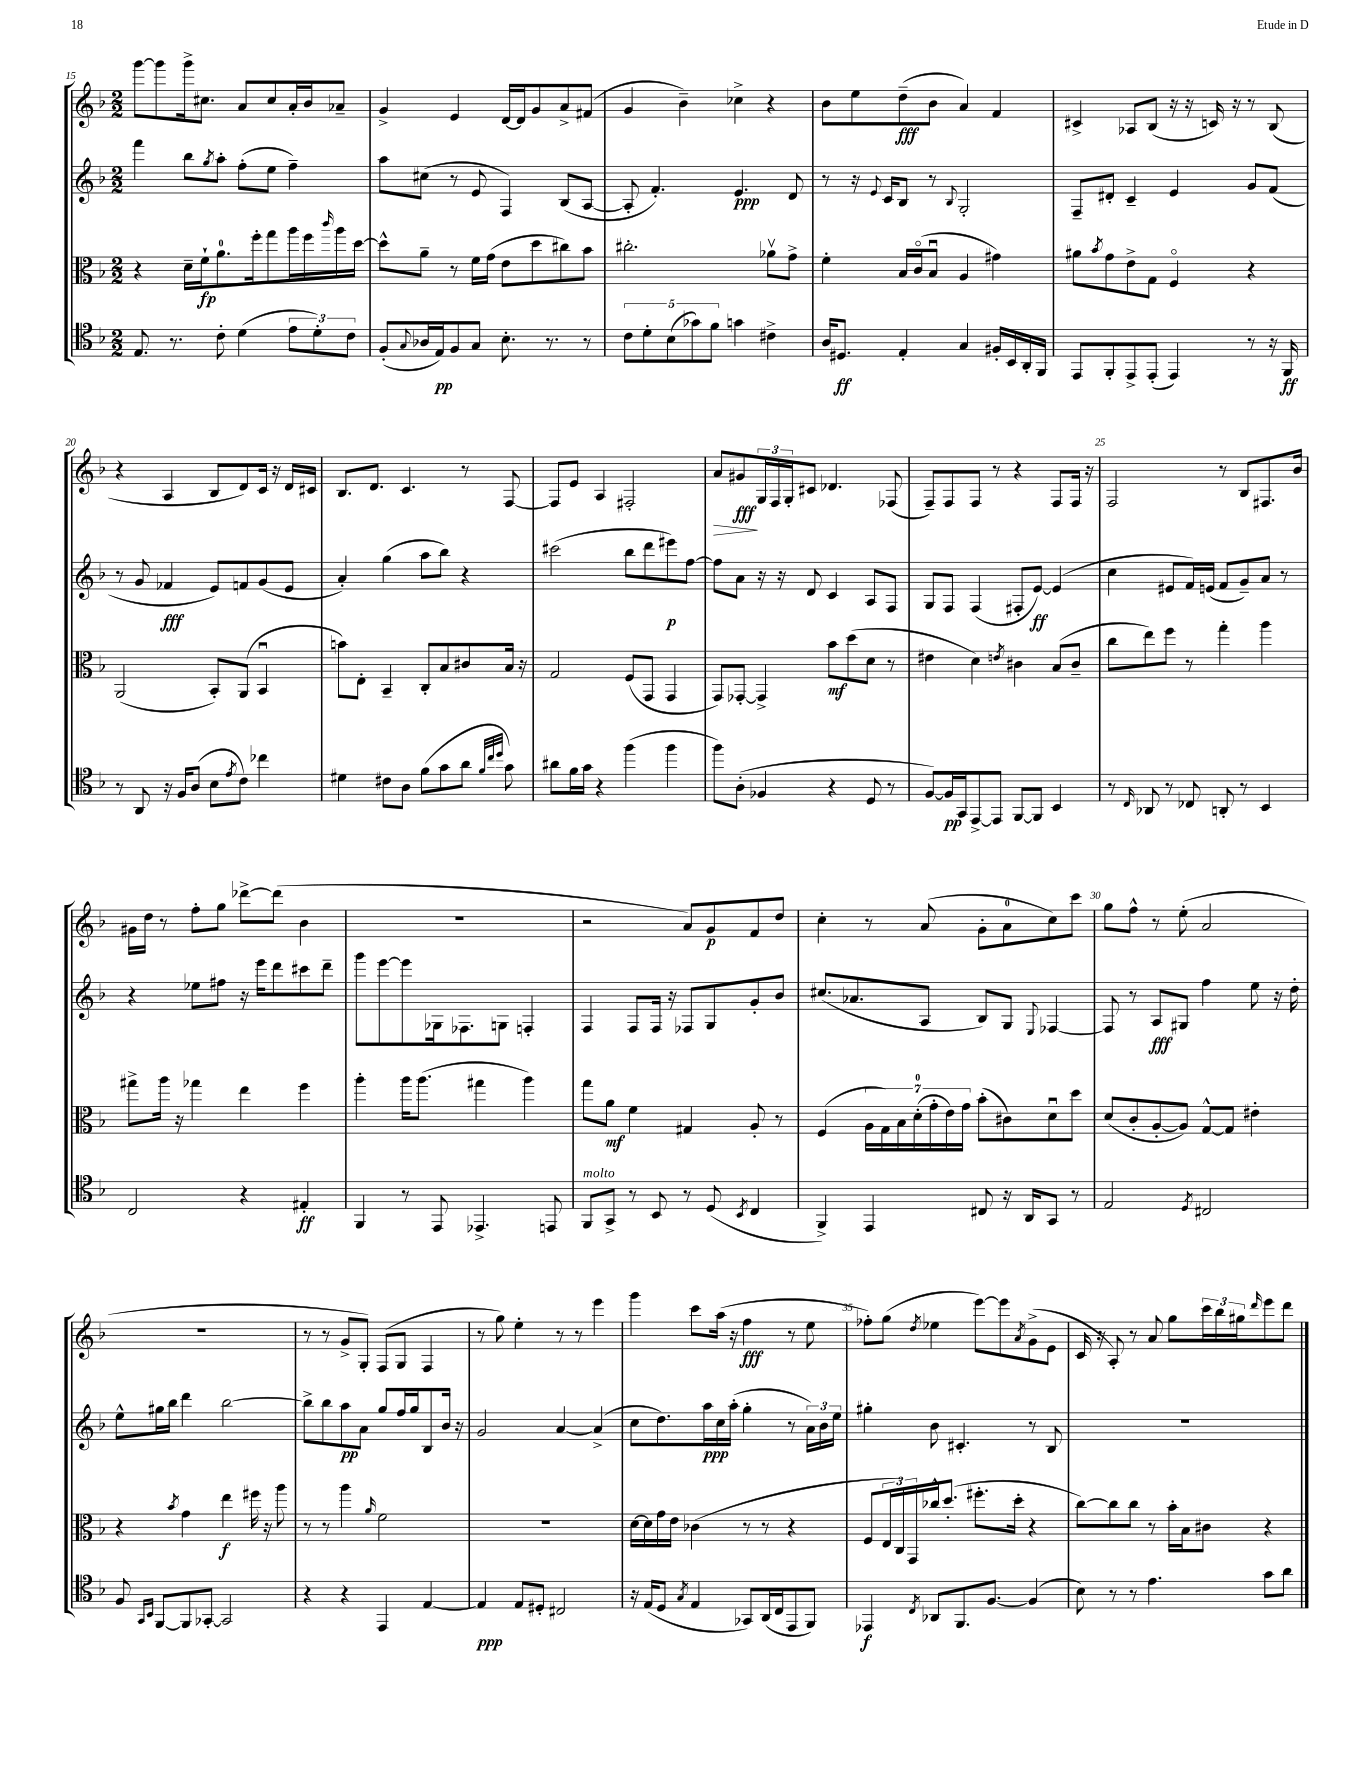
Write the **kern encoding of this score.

**kern	**kern	**kern	**kern
*staff4	*staff3	*staff2	*staff1
*clefC4	*clefC3	*clefG2	*clefG2
*k[b-]	*k[b-]	*k[b-]	*k[b-]
*M2/2	*M2/2	*M2/2	*M2/2
8.E	4r	4fff	[8ggg
.	.	.	8ggg]
8.r	.	.	.
.	16d~	8bb-	16ggg^
.	16f`	.	8.cc#
.	.	8qgg	.
8c'	8.a	8aa'	.
(4d	.	(8ff'	8a
.	16ff'	.	.
.	8gg	8ee	8cc#
12e	16aa	4ff~)	16a'
.	16ff	.	16b-
12d')	.	.	.
.	16qqccc	.	.
.	16aa	.	8a-~
12c	.	.	.
.	[16dd	.	.
=	=	=	=
(8F'	8dd^^]	8aa	4g^
8qqG	.	.	.
16A-	8a~	(8cc#	.
16E)	.	.	.
8F	8r	8r	4e
8G	16f	8e	.
.	(16g	.	.
8.B-'	8e	4F)	[16d
.	.	.	16d]
.	8dd	.	8g
8.r	.	.	.
.	8cc#)	(8B-	8a^
8r	8b-	[8A	(8f#
=	=	=	=
10c	2.cc#'	8A']	4g
10d'	.	.	.
.	.	4.f')	.
(10B-	.	.	.
.	.	.	4b-~)
10g-)	.	.	.
10f	.	.	.
4g	.	4.e	4cc-^
4c#^	8a-v	.	4r
.	8g^	8d	.
=	=	=	=
16A	4f'	8r	8b-
8.D#	.	.	.
.	.	16r	8ee
.	.	8qqe	.
.	.	16c	.
4E'	16B-	8B-	(8dd~
.	(16co	.	.
.	8B-u	8r	8b-
.	.	8qqB-	.
4G	4A	2G'	4a)
16F#'	4g#)	.	4f
16BB-	.	.	.
16AA'	.	.	.
16FF	.	.	.
=	=	=	=
8EE	8a#	8F~	4c#^
.	8qb-	.	.
8FF'	8g	8d#'	.
8EE^	8e^	4c~	8A-
(8EE'	8G	.	(8B-
4EE)	4Fo	4e	16r
.	.	.	16r
.	.	.	16c)
.	.	.	16r
8r	4r	8g	8r
16r	.	(8f	(8B-
16FF	.	.	.
=	=	=	=
8r	(2AA	8r	4r
8AA	.	8g	.
16r	.	4f-	4A
16F	.	.	.
(8A	.	.	.
8B-	8BB-')	8e)	8B-
8qe	.	.	.
8c)	(8AA	8f	8d)
4cc-	4BB-u	(8g	16c
.	.	.	16r
.	.	8e	16d
.	.	.	16c#
=	=	=	=
4d#	8b)	4a')	8.B-
.	8E'	.	.
.	.	.	8.d
8c#	4BB-~	(4gg	.
8A	.	.	4.c
(8f	8C'	8aa	.
8g	8B-	8bb-)	.
8a	8c#	4r	8r
32qqf	.	.	.
32qqcc	.	.	.
32qqdd	.	.	.
8g)	16B-	.	[8F
.	16r	.	.
=	=	=	=
8a#	2G	(2ccc#	8F]
16f	.	.	8e
16g	.	.	.
4r	.	.	4A
(4ff	(8F	8bb-	2F#'
.	8GG	8ddd	.
4ff	4GG	8eee#)	.
.	.	[8ff	.
=	=	=	=
8ff)	8GG)	8ff]	8a
(8A'	[8GG-'	8a	8g#
4F-	4GG-^]	16r	24G
.	.	.	24F
.	.	16r	.
.	.	.	24G'
.	.	8d	8c#
4r	8b-	4c	4.d-
.	(8dd	.	.
8D	8d	8A	.
8r	8r	8F	(8F-
=	=	=	=
[8F)	4e#	8G	8F~)
16F]	.	8F	8F
16GG	.	.	.
[8EE^	4d)	(4F	8F
8EE]	.	.	8r
.	8qe	.	.
[8FF	4c#	8F#'	4r
8FF]	.	[8e)	.
4BB-	(8B-	(4e]	8F
.	8c#~	.	16F
.	.	.	16r
=	=	=	=
8r	8cc	4cc	2F
16qqC	.	.	.
8AA-	8ee)	.	.
8r	8ff	8e#	.
8C-	8r	16f)	.
.	.	(16e	.
8AA'	4gg'	8f	8r
8r	.	8g~)	8B-
4BB-	4aa	8a	8.F#
.	.	8r	.
.	.	.	16b-
=	=	=	=
2C	8gg#^	4r	16g#
.	.	.	16dd
.	16aa	.	8r
.	16r	.	.
.	4gg-	8ee-	8ff'
.	.	8ff#	8gg
4r	4ee	16r	[8ddd-^
.	.	16eee	.
.	.	8ddd	(8ddd-]
4E#'	4ff	8ccc#	4b-
.	.	8ddd~	.
=	=	=	=
4FF	4aa'	8ggg	1r
.	.	[8eee	.
8r	16aa	8eee]	.
.	(8.aa	.	.
8EE	.	16G-	.
.	.	8.F-	.
4.EE-^	4gg#	.	.
.	.	8G	.
.	4aa)	4F'	.
8EE	.	.	.
=	=	=	=
8FF	8gg	4F	2r
8GG^	8a	.	.
8r	4f	8F	.
8BB-	.	16F	.
.	.	16r	.
8r	4G#	8F-	8a)
(8D	.	8G	8g
8qBB-	.	.	.
4C	8A'	8g'	8f
.	8r	8b-	8dd
=	=	=	=
4FF^)	(4F	(8.cc#	4cc'
.	.	8.a-	.
4EE	28A	.	8r
.	28G)	.	.
.	28B-	.	.
.	(28d'	.	.
.	.	8A	(8a
.	28g'	.	.
.	28e)	.	.
.	28g	.	.
8C#	(8b-'	8B-)	8g'
16r	8c#)	8G	8a
16AA	.	.	.
.	.	8qqE	.
8GG	8du	[4F-	8cc)
8r	8dd	.	8ccc
=	=	=	=
2E	(8d	8F-]	8gg
.	8c'	8r	8ff^^
.	[8A'	8A	8r
.	8A])	8G#	(8ee'
8qD	.	.	.
2C#	[8G^^	4ff	2a
.	8G]	.	.
.	4e#'	8ee	.
.	.	16r	.
.	.	16dd'	.
=	=	=	=
8F	4r	8ee^^	1r
16qqGG	.	.	.
16qqBB-	.	.	.
[8FF	.	16gg#	.
.	.	16bb-	.
.	8qb-	.	.
8FF]	4g	4ddd	.
[8GG-'	.	.	.
2GG-]	4ee	[2bb-	.
.	16ff#	.	.
.	16r	.	.
.	8aa	.	.
=	=	=	=
4r	8r	8bb-^]	8r
.	8r	8bb-	8r
4r	4aa	8aa	8g^
.	.	8a	8G')
.	16qqa	.	.
4EE	2f	8gg	(8F
.	.	16ff	8G
.	.	16gg	.
[4E	.	8B-	4F
.	.	16b-	.
.	.	16r	.
=	=	=	=
4E]	1r	2g	8r
.	.	.	8gg)
8E	.	.	4ee'
8D#'	.	.	.
2C#	.	[4a	8r
.	.	.	8r
.	.	(4a^]	4eee
=	=	=	=
16r	[16d	8cc	4ggg
(16E	16d]	.	.
8D	16g	8.dd)	.
.	16e	.	.
8qG	.	.	.
4E	(4c-	.	8ccc
.	.	16aa	.
.	.	16cc	(16aa
.	.	(16aa'	16r
8GG-)	8r	4gg'	4ff
(16AA	8r	.	.
16C	.	.	.
8EE	4r	8r	8r
8FF)	.	24a)	8ee
.	.	24b-	.
.	.	24ee	.
=	=	=	=
4EE-	8F	4gg#'	8ff-')
.	24E	.	(8gg
.	24C)	.	.
.	24GG	.	.
8qC	.	.	8qdd
8AA-	16cc-^^	8b-	4ee-
.	(8.dd'	.	.
8.FF	.	4.c#'	.
.	8.ff#'	.	[8eee)
[8.F	.	.	.
.	.	.	8eee]
.	16dd'	.	.
.	.	.	8qa
(4F]	4r	8r	(8g^
.	.	8B-	8e
=	=	=	=
8B-)	[8cc)	1r	16c
.	.	.	16r
8r	8cc]	.	8A')
8r	8cc	.	8r
4.e	8r	.	8a
.	16b-'	.	8gg
.	16B-	.	.
.	8c#	.	24ccc
.	.	.	24bb-
.	.	.	24gg#
.	.	.	16qqddd
8g	4r	.	8eee
8a	.	.	8ddd
==	==	==	==
*-	*-	*-	*-
